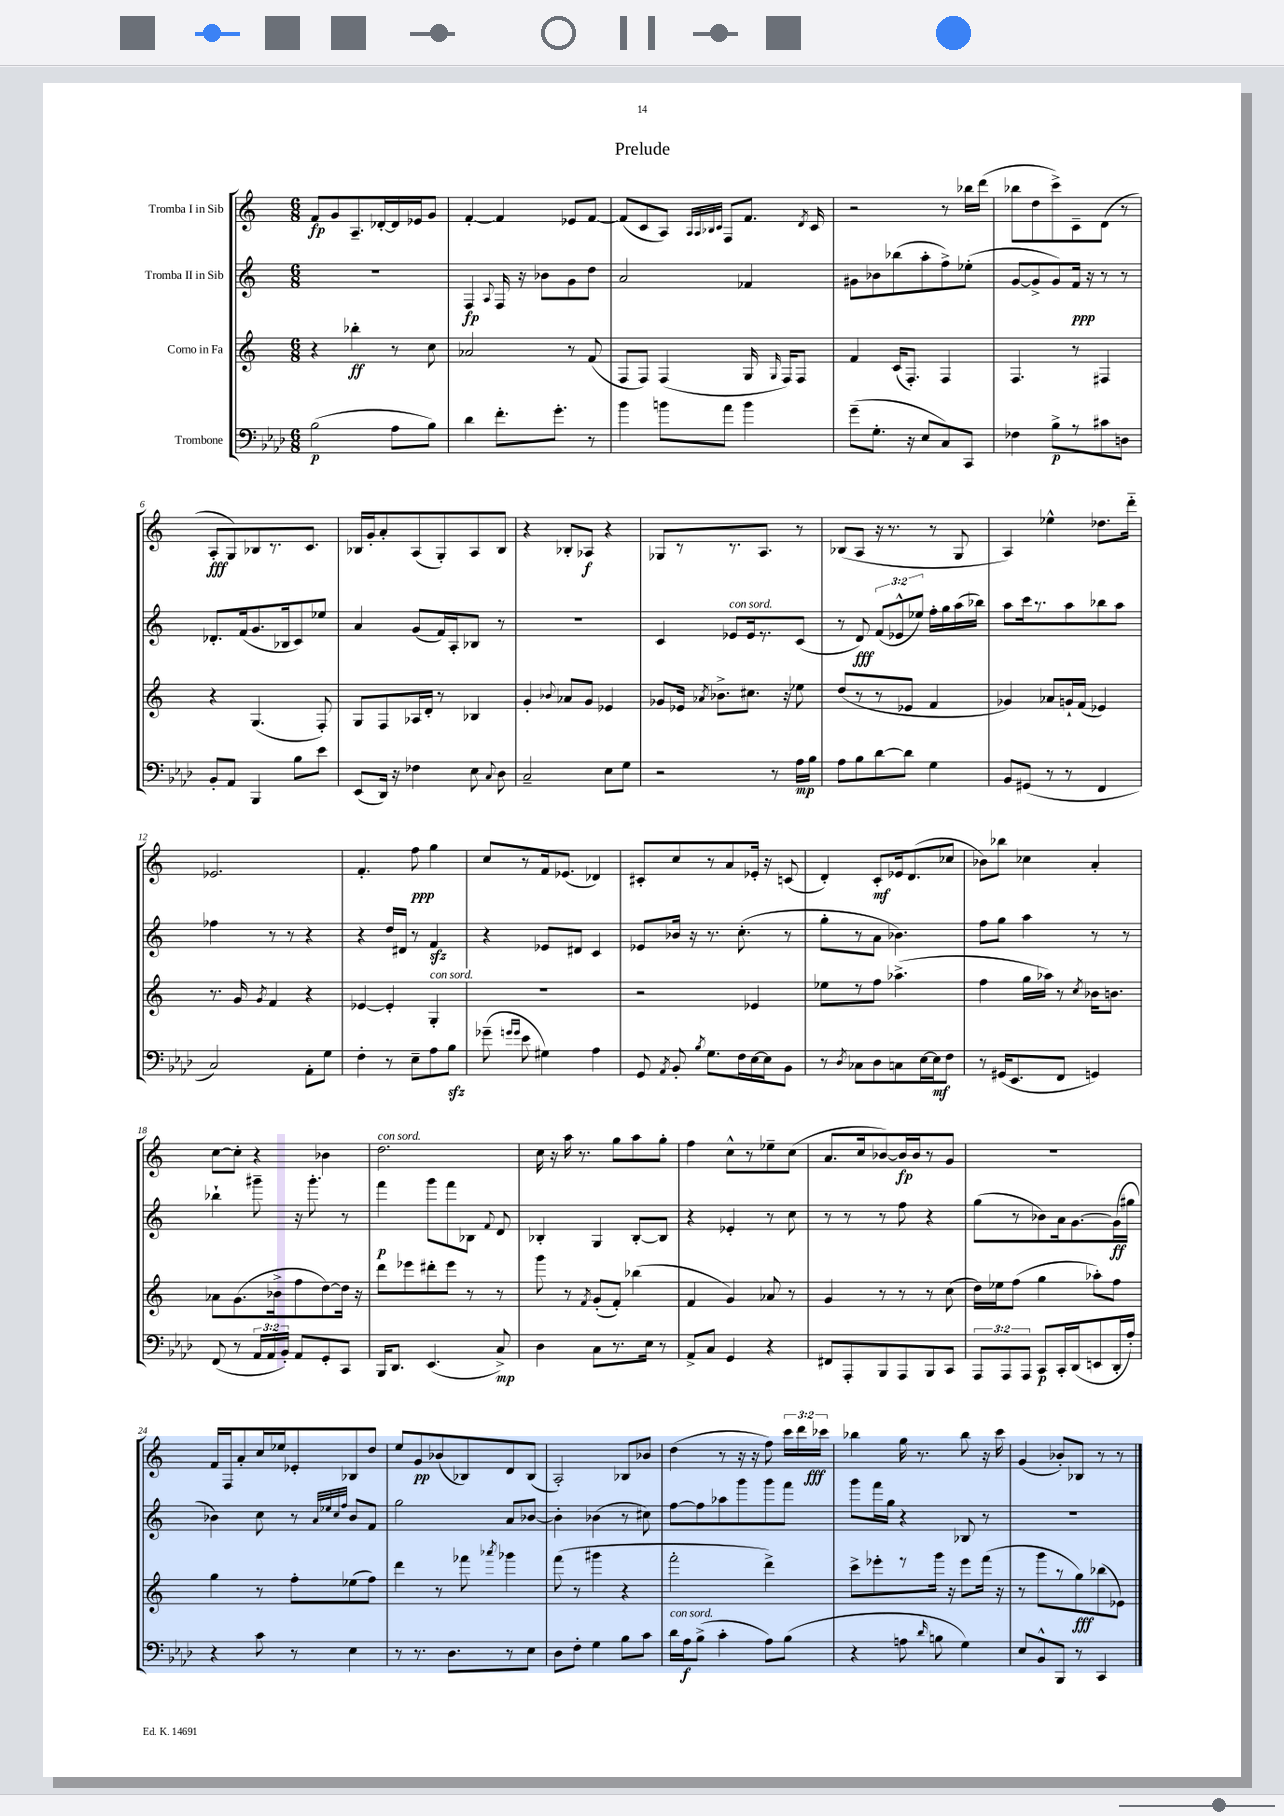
\header { title = "Prelude" }
<<
\new StaffGroup <<
\new Staff = "s0" \with { instrumentName = "Tromba I in Sib" } {
    \clef treble \key c \major \numericTimeSignature \time 6/8 \override Staff.TupletNumber.text = #tuplet-number::calc-fraction-text
    \autoBeamOff f'8[\fp g'8 a8.-- des'16~-. des'16 ees'16 g'8] |
    f'4~-. f'4 ees'8[ f'8]~ |
    f'8[( c'8 a8]) \grace { a32[ a32 bes32 c'32] } f8[ f'8.] \acciaccatura { d'8 } c'16 |
    r2 r8 bes''16[ d'''16]( |
    bes''8[ d''8 c'''8->) c'8-- d'8]( r8 |
    a8[-.\fff g8) bes8 r8. c'8.] |
    bes16[ g'16-. a'8-. a8( g8-.) a8 bes8] |
    r4 bes8[-. aes8]\f r4 |
    ges8[ r8 r8. a8.] r8 |
    bes8[( a8] r16 r8. r8 g8 |
    a4) ees''4-^ des''8.[ d'''16]-_ |
    ees'2. |
    f'4.-. f''8\ppp g''4 |
    c''8[ r8 f'16 ees'8.]( des'4) |
    cis'8[-. c''8 r8 a'8 ees'16]-. r16 c'8( |
    d'4-.) c'8[-.\mf ees'16 d'8.( ces''8] |
    bes'8[) bes''8] ces''4 a'4-. |
    c''8[~ c''8]-. r4 bes'4 |
    d''2.^\markup { \italic "con sord." } |
    c''16 r16 a''16 r8. g''8[ a''8 g''8]-. |
    f''4 c''8[-^ r8 ees''8-- c''8]( |
    a'8.[ c''16 bes'8~) bes'16\fp bes'16 r8 g'8] |
    r2. |
    f'16[ f16 a'8-. c''16 ees''16 ees'8-. bes8 d''8] |
    e''8[ g'8\pp bes'8( bes8) d'8 bes8]( |
    a2-.) bes8[ bes'8] |
    d''4( r8 r16 r16 f''8) \tuplet 3/2 { c'''16[ d'''16 ces'''16]\fff } |
    bes''4 g''16 r8. bes''8 r16 c'''16 |
    g'4( bes'8[-.) bes8] r8 r8 \bar "|." |
}
\new Staff = "s1" \with { instrumentName = "Tromba II in Sib" } {
    \clef treble \key c \major \numericTimeSignature \time 6/8 \override Staff.TupletNumber.text = #tuplet-number::calc-fraction-text
    \autoBeamOff R2. |
    f4\fp \appoggiatura { a8 } f16 r16 bes'8[ g'8 d''8] |
    a'2 fes'4 |
    gis'8[ bes'8 bes''8( a''8-. f''8->) ees''8]-.( |
    g'8[~ g'8-> g'8) f'16]\ppp r16 r8 r8 |
    des'8.[-. f'16( g'8. bes16 c'8) ees''8] |
    a'4 g'8[( f'16) a16-. bes8] r8 |
    R2. |
    c'4 ees'8[^\markup { \italic "con sord." } ees'16 r8. c'8]( |
    r8 d'8\fff) \tuplet 3/2 { f'8[( ees'8-^ ees''8]) } f''16[-. g''16 a''16( bes''16]) |
    a''8[ c'''16 r8. a''8 bes''8 a''8] |
    fes''4 r8 r8 r4 |
    r4 d''16[ dis'16] r8 f'4\sfz |
    r4 ees'8[ dis'8] c'4 |
    ees'8[ bes'16] r16 r8. c''8.-.( r8 |
    g''8[-. r8 a'8] bes'4.) |
    f''8[ g''8] a''4 r8 r8 |
    bes''4-! gis'''8-- r16 gis'''8.-. r8 |
    f'''4\p g'''8[ f'''8 bes8] \appoggiatura { f'8 } d'8 |
    bes4-. g4 bes8[~-. bes8] |
    r4 ees'4-. r8 c''8 |
    r8 r8 r8 f''8 r4 |
    g''8[( r8 bes'8) a'16 g'8.~ g'16\ff( gis''16] |
    bes'4) c''8 r8 \grace { a'32[ ees''32 c''32 f''32] } bes'8[ f'8] |
    g''2 a'8[ bes'8]~ |
    bes'4-. bes'4( r8 cis''8) |
    f''8[~ f''8 aes''8 g'''8 g'''8 f'''8] |
    g'''8[ f'''16 g''16] r4 bes8 r8 |
    R2. \bar "|." |
}
\new Staff = "s2" \with { instrumentName = "Corno in Fa" } {
    \clef treble \key c \major \numericTimeSignature \time 6/8
    \autoBeamOff r4 bes''4-.\ff r8 c''8 |
    aes'2 r8 f'8( |
    f8[ f8]) f4( g16 \grace { g16 } f16[) f8] |
    f'4 c'16[( f8.]-.) f4 |
    f4. r8 fis4 |
    r4 g4.( f8-.) |
    g8[ f8 aes16 d'16]-. r8 bes4 |
    g'4-. \appoggiatura { bes'8 } aes'8[ g'8] ees'4 |
    ges'8[ ees'16] \acciaccatura { aes'8 } bes'8.[-> cis''8.] r16 ees''8 |
    d''8[( r8 r8 ees'8] f'4 |
    ges'4) aes'8[ g'16-! f'16]( ees'4) |
    r8. g'16 \acciaccatura { g'8 } f'4 r4 |
    ees'4~ ees'4-. g4-.^\markup { \italic "con sord." } |
    R2. |
    r2 ees'4 |
    ees''8[ r8 f''8] aes''4.->( |
    f''4 g''16[ aes''16]) r8 \acciaccatura { c''8 } bes'16[ b'8.] |
    aes'8[ g'8.( bes'16-> f''8 d''8~) d''16] r16 |
    d'''8[ ees'''8 dis'''8-. ees'''8] r8 r8 |
    g'''8 r8 \acciaccatura { f'8 } g'8[-.( f'8]-.) bes''4( |
    f'4 g'4) aes'8 r8 |
    g'4 r8 r8 r8 c''8( |
    d''16[) ees''16 f''8]( g''4 aes''8[-.) f''8] |
    g''4 r8 f''8[-. ees''8( f''8]) |
    d'''4 r8 fes'''8 \acciaccatura { aes'''8 } ges'''4 |
    f'''8( r8 gis'''4 r4 |
    f'''2-. d'''4->) |
    c'''8[-> ees'''8-. r8 g'''16] r16 ees'''8[ f'''16]( r16 |
    r8 g'''8[ r8 g''8\fff) bes''8( ees'8]) \bar "|." |
}
\new Staff = "s3" \with { instrumentName = "Trombone" } {
    \clef bass \key aes \major \numericTimeSignature \time 6/8 \override Staff.TupletNumber.text = #tuplet-number::calc-fraction-text
    \autoBeamOff bes2\p( aes8[ bes8]) |
    des'4 f'8.[-. g'8.]-. r8 |
    bes'4 b'8[ aes'8] b'4 |
    g'8[--( g8.]-. r16 ees8[ c8) c,8] |
    fes4 bes8[->\p r8 cis'8 d8] |
    bes,8[-. aes,8] bes,,4 bes8[ ees'8] |
    ees,8[( des,16]) r16 fes4 ees8 \appoggiatura { c8 } des8 |
    c2-- ees8[ g8] |
    r2 r8 aes16[\mp bes16] |
    aes8[ bes8 des'8~ des'8] g4 |
    bes,8[ gis,8]( r8 r8 f,4 |
    c2) aes,8[-. g8] |
    f4-. r8 ees8[-- aes8 bes8]\sfz |
    ges'8--( \grace { g'16[ g'16] } ees'8 gis4) aes4 |
    g,8 \acciaccatura { aes,8 } bes,8-. \acciaccatura { bes8 } g8.[ f16 ees16~ ees16 bes,8] |
    r8 \acciaccatura { des8 } ces8[ des8 c8 ees16~ ees16\mf f8] |
    r8 gis,16[( ees,8. f,8] g,4) |
    f,8( r8 \tuplet 3/2 { aes,16[ aes,16 bes,16]-.) } aes,8[ g,8-. c,8] |
    bes,,16[ des,8.] ees,4.( c8->\mp) |
    des4 c8[ r8. ees16] r8 |
    aes,8[-> c8] g,4 r4 |
    fis,8[ aes,,8-. bes,,8 aes,,8 bes,,8 c,8] |
    \tuplet 3/2 { aes,,8[ aes,,8 aes,,8] } c,8[\p c,16-. des,16( e,8 des,16-. aes16]-.) |
    r4 c'8 r8 ees4 |
    r8 r8. des8.[ r8 ees8] |
    des8[ f8]-. g4 bes8[ c'8] |
    des'16[^\markup { \italic "con sord." } aes16\f bes8]->( c'4-. aes8[) bes8]( |
    r4 a8 \grace { des'16 } b8 g4) |
    ees8[ bes,8-^ bes,,8] r8 c,4 \bar "|." |
}
>>
>>
